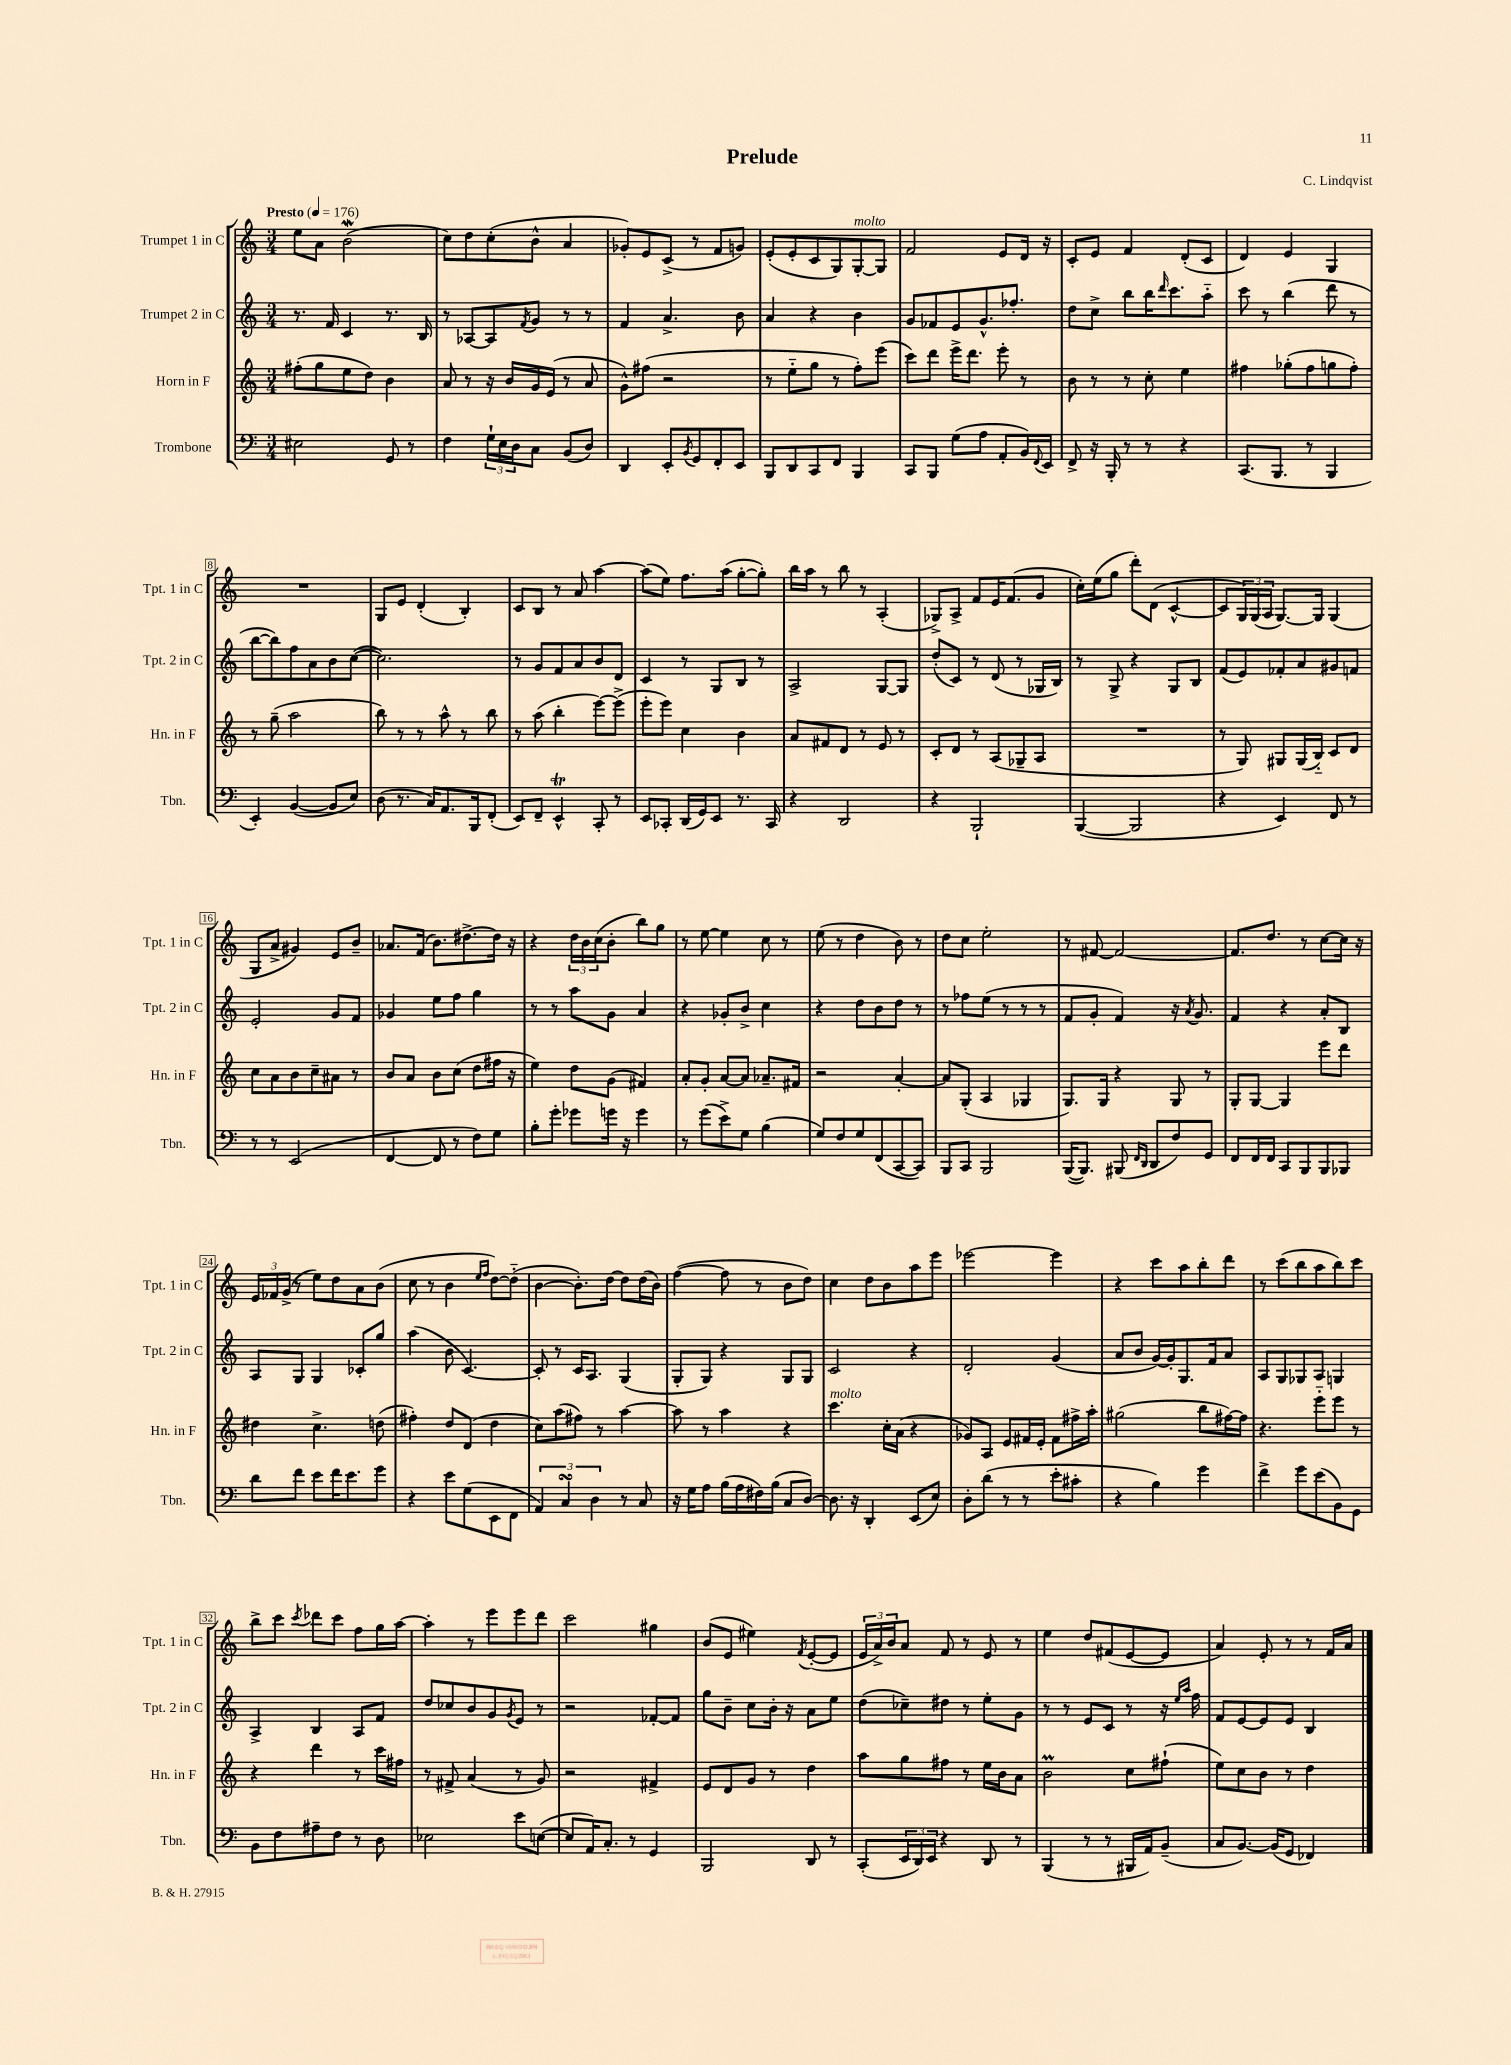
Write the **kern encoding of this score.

**kern	**kern	**kern	**kern
*staff4	*staff3	*staff2	*staff1
*clefF4	*clefG2	*clefG2	*clefG2
*k[]	*k[]	*k[]	*k[]
*M3/4	*M3/4	*M3/4	*M3/4
*MM176	*MM176	*MM176	*MM176
2E#	(8ff#'	8.r	8ee
.	8gg	.	8a
.	.	16f	.
.	8ee	4c	(2b
.	8dd)	.	.
8GG	4b	8.r	.
8r	.	.	.
.	.	16B	.
=	=	=	=
4F	8a	8r	8cc)
.	8r	[8A-	8dd
24G`	16r	8A-]	(8cc'
24E	.	.	.
.	16b	.	.
24D	.	.	.
.	.	8qf	.
8C	16g	8g	8b^^
.	(16e	.	.
(8BB	8r	8r	4a
8D)	8a	8r	.
=	=	=	=
4DD	8g^^)	4f	8g-')
.	(8ff#	.	8e
8EE'	2r	4.a^	(8c^
8qBB	.	.	.
8GG	.	.	8r
8FF'	.	.	8f
8EE	.	8b	8g)
=	=	=	=
8BBB	8r	4a	(8e'
8DD	8ee'~	.	8e'
8CC	8gg	4r	8c
8FF	8r	.	8G)
4BBB	8ff')	4b	[8G'
.	(8eee	.	8G]
=	=	=	=
8CC	8ccc)	8g	2f
8BBB	8ddd	8f-	.
(8G	16eee^	8e	.
.	8.ddd	.	.
8A	.	8.g^^	.
8AA'	8eee'	.	8e
.	.	8.ff-'	.
16BB)	8r	.	16d
8qqFF	.	.	.
16EE	.	.	16r
=	=	=	=
8FF^	8b	8dd	8c'
16r	8r	8cc^	8e
16BBB'	.	.	.
8r	8r	8bb	4f
8r	8cc'	16bb	.
.	.	16qqddd	.
.	.	8.ccc	.
4r	4ee	.	(8d'
.	.	8aa'~	8c
=	=	=	=
(8.CC	4ff#	8ccc	4d)
.	.	8r	.
8.BBB	.	.	.
.	(8gg-'	(4bb	4e
8r	8ff#	.	.
4BBB	8gg	8ddd	4G
.	8ff#')	8r	.
=	=	=	=
4EE')	8r	[8bb	2.r
.	(8gg~	8bb])	.
([4BB	2aa	8ff	.
.	.	8a	.
8BB]	.	8b	.
8E)	.	([8cc	.
=	=	=	=
(8D	8bb)	2.cc])	8G
8.r	8r	.	8e
.	8r	.	(4d'
16C)	.	.	.
8.AA	8aa^^	.	.
.	8r	.	4B')
16BBB	.	.	.
(8FF'	8bb	.	.
=	=	=	=
8EE)	8r	8r	8c
8FF~	(8aa	8g	8B
4EE^^	4bb'	8f	8r
.	.	8a	8a
8CC'	[8eee)	8b	[4aa
8r	(8eee^]	8d	.
=	=	=	=
8EE	8eee'	4c	(8aa]
8CC-'	8eee)	.	8ee)
(16DD	4cc	8r	8.ff
16GG)	.	.	.
8EE	.	8G	.
.	.	.	(16aa
8.r	4b	8B	[8gg'
.	.	8r	8gg'])
16CC-	.	.	.
=	=	=	=
4r	8a	2A^	16bb
.	.	.	16aa
.	8f#	.	8r
2DD	8d	.	8bb
.	8r	.	8r
.	8e	[8G	(4A'
.	8r	8G]	.
=	=	=	=
4r	8c'	(8dd'	8G-^)
.	8d	8c)	8A^
2BBB`	8r	8r	8f
.	(8A	(8d	16e
.	.	.	(8.f
.	8G-~	8r	.
.	8A	16G-	8g
.	.	16B)	.
=	=	=	=
([4BBB	2.r	8r	16cc')
.	.	.	(16ee
.	.	8G^	8gg
2BBB]	.	4r	8ddd')
.	.	.	(8d
.	.	8G	[4c^^
.	.	8B	.
=	=	=	=
4r	8r	(8f	8c]
.	8G)	8e)	24G)
.	.	.	(24G
.	.	.	24A
4EE)	8G#	8f-'	[8.G)
.	(16G#	8a	.
.	16B'~)	.	16G]
8FF	8c	8g#	(4G
8r	8d	8f	.
=	=	=	=
8r	8cc	2e'	8G
8r	8a	.	8a^
(2EE	8b	.	4g#)
.	8cc~	.	.
.	8a#	8g	8e
.	8r	8f	8b~
=	=	=	=
[4FF	8b	4g-	8.a-
.	8a	.	.
.	.	.	(16f
8FF]	8b	8ee	8.b)
8r	(8cc	8ff	.
.	.	.	[8.dd#^
8F)	8dd	4gg	.
8G	16ff#	.	16dd#]
.	16r	.	16r
=	=	=	=
8B'	4ee)	8r	4r
8g'	.	8r	.
8g-	8dd	8aa	24dd
.	.	.	24b
.	.	.	(24cc
16g	(8g	8g	8b'
16r	.	.	.
4g	4f#)	4a	8bb)
.	.	.	8gg
=	=	=	=
8r	8a'	4r	8r
(8g	8g'	.	[8ee
8e^)	[8a	8g-'	4ee]
8G	8a]	8b^	.
(4B	8.a-~	4cc	8cc
.	.	.	8r
.	16f#	.	.
=	=	=	=
8G)	2r	4r	(8ee
8F	.	.	8r
8G	.	8dd	4dd
(8FF	.	8b	.
[8CC	[4a'	8dd	8b)
8CC])	.	8r	8r
=	=	=	=
8BBB	8a]	8r	8dd
8CC	(8G'	8ff-	8cc
2BBB	4A	(8ee	2ee'
.	.	8r	.
.	4G-	8r	.
.	.	8r	.
=	=	=	=
([16BBB	8.G)	8f	8r
8.BBB])	.	.	.
.	.	8g'	[8f#
.	16G	.	.
(8BBB#	4r	4f)	2f#_
16qqFF	.	.	.
16qqDD	.	.	.
8DD	.	.	.
8F)	8G	16r	.
.	.	8qa	.
.	.	8.g	.
8GG	8r	.	.
=	=	=	=
8FF	8G'	4f	8.f#]
16FF	[8G	.	.
16FF	.	.	8.dd
8CC	4G]	4r	.
8BBB	.	.	8r
8BBB	8eee	8a'	[8cc
8BBB-	8ddd	8B	16cc]
.	.	.	16r
=	=	=	=
8d	4dd#	8A	24e
.	.	.	24f-
.	.	.	(24g^
8f	.	8G	8r
8e	4.cc^	4G	8ee)
16f	.	.	8dd
8.e	.	.	.
.	.	8c-'	8a
8g	(8dd	8gg	(8b
=	=	=	=
4r	4ff#')	(4aa	8cc
.	.	.	8r
8e	8dd	8b	4b
(8G	(8d	[4.c)	.
.	.	.	16qqee
.	.	.	16qqff
8EE	4dd	.	[8dd)
8FF	.	.	(8dd'~]
=	=	=	=
6AA)	8cc)	8c']	[4b
.	(8aa	8r	.
6C	.	.	.
.	8ff#)	16c	8.b'])
.	.	8.A	.
6D	.	.	.
.	8r	.	.
.	.	.	[16dd
8r	[4aa	(4G	8dd]
8C	.	.	(16dd
.	.	.	16b)
=	=	=	=
16r	8aa]	8G'	([4ff
16G	.	.	.
8A	8r	8G)	.
(16B	4aa	4r	8ff]
16A	.	.	.
16F#)	.	.	8r
(16B	.	.	.
8C	4r	8G	8b
[8D)	.	8G	8dd)
=	=	=	=
8.D]	4.ccc	2c	4cc
16r	.	.	.
4DD'	.	.	8dd
.	16cc'	.	8b
.	(16a	.	.
(8EE	4r	4r	8aa
8E)	.	.	8eee
=	=	=	=
8D'	8g-)	2d'	[2eee-
(8d	8A	.	.
8r	8e	.	.
8r	16f#	.	.
.	16e'	.	.
8e'	8f#	(4g	4eee-]
8c#'	16ff#^	.	.
.	16aa'	.	.
=	=	=	=
4r	(2gg#	8a	4r
.	.	8b	.
4B)	.	[16g)	8ccc
.	.	16g']	.
.	.	8.G	8aa
4g	8bb	.	8bb'
.	.	16f	.
.	[16ff#)	8a	8ddd
.	16ff#]	.	.
=	=	=	=
4f^	4.r	8A	8r
.	.	8G	(8ccc
8g	.	8G-	8bb
(8e	8eee'~	8A	8aa
8BB)	8eee	4G	8bb)
8GG	8r	.	8ccc
=	=	=	=
8BB	4r	4A^	8bb^
8F	.	.	8ccc
.	.	.	8qccc
8A#~	4ddd	4B	8ddd-
8F	.	.	8ccc
8r	8r	8A	8ff
8D	16ccc	8f	16gg
.	16ff#	.	[16aa
=	=	=	=
2E-	8r	8dd	4aa']
.	8f#^	8cc-	.
.	(4a	8b	8r
.	.	8g	8eee
.	.	8qg	.
8e	8r	8e	8eee
([8E	8g)	8r	8ddd
=	=	=	=
8E]	2r	2r	2ccc
16AA)	.	.	.
8.C'	.	.	.
8r	.	.	.
4GG	4f#^	[8f-'	4gg#
.	.	8f-]	.
=	=	=	=
2BBB	8e	8gg	(8b
.	8d	8b~	8e
.	8g	8cc	4ee#)
.	8r	16b'	.
.	.	16r	.
.	.	.	8qf
8DD	4dd	8a	([8e'
8r	.	8ee	8e]
=	=	=	=
(8CC'	8aa	(8dd	24e
.	.	.	24a^)
.	.	.	24b
24EE	8gg	8cc-~)	8a
24DD)	.	.	.
24EE	.	.	.
4r	8ff#	8dd#	8f
.	8r	8r	8r
8DD	16ee	8ee'	8e
.	16b	.	.
8r	8a	8g	8r
=	=	=	=
(4BBB	2b	8r	4ee
.	.	8r	.
8r	.	8e	8dd
8r	.	8c	(8f#
16BBB#	8cc	8r	[8e
16AA)	.	.	.
(8BB~	(8ff#`	16r	8e]
.	.	16qqee	.
.	.	16qqaa	.
.	.	16ff	.
=	=	=	=
8C	8ee)	8f	4a)
[8.BB)	8cc	[8e	.
.	8b	8e]	8e'
(16BB]	.	.	.
8GG	8r	8e	8r
4FF-)	4dd	4B	8r
.	.	.	16f
.	.	.	16a
==	==	==	==
*-	*-	*-	*-
